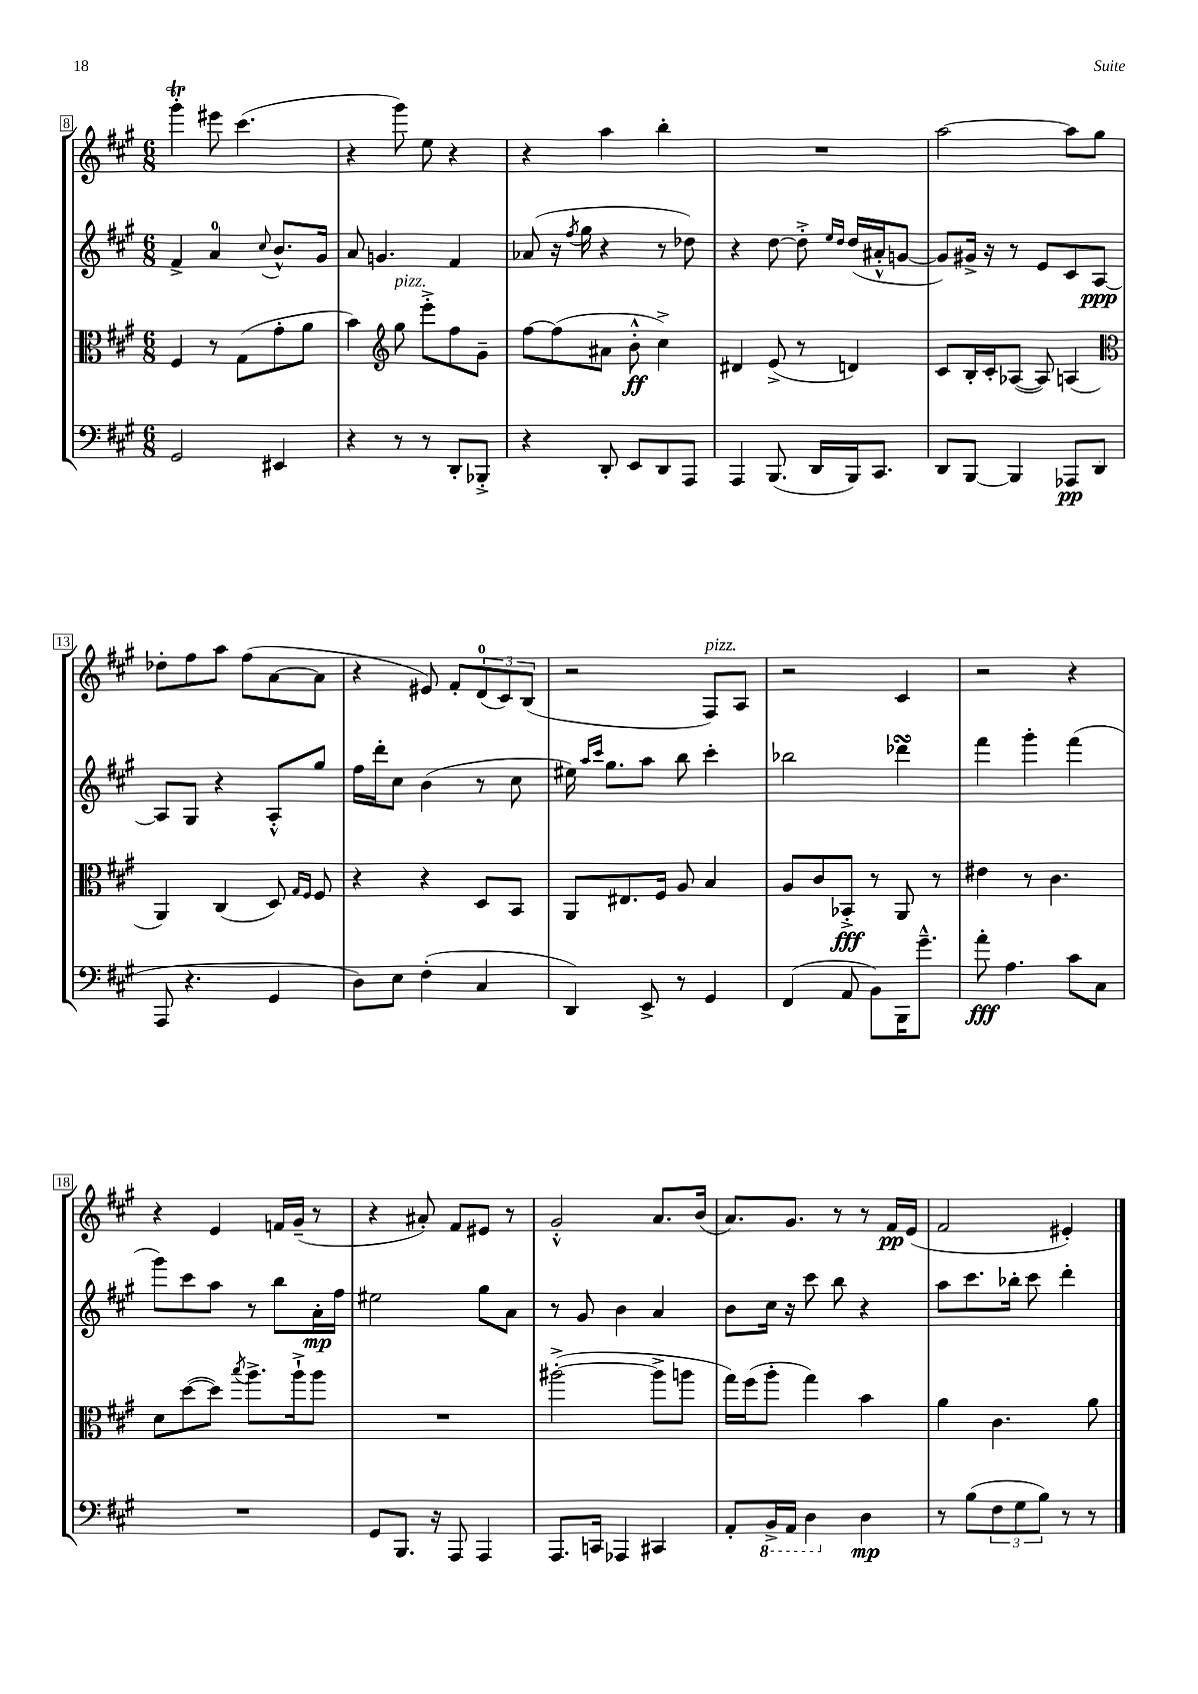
<<
\new StaffGroup <<
\new Staff = "s0" {
    \clef treble \key a \major \numericTimeSignature \time 6/8
    gis'''4-.\trill eis'''8 cis'''4.( |
    r4 gis'''8) e''8 r4 |
    r4 a''4 b''4-. |
    R2. |
    a''2~ a''8 gis''8 |
    des''8-. fis''8 a''8 fis''8( a'8~ a'8 |
    r4 eis'8) fis'8-. \tuplet 3/2 { d'8-0( cis'8) b8( } |
    r2 fis8^\markup { \italic "pizz." }) a8 |
    r2 cis'4 |
    r2 r4 |
    r4 e'4 f'16 gis'16--( r8 |
    r4 ais'8-.) fis'8 eis'8 r8 |
    gis'2-.-^ a'8. b'16( |
    a'8.) gis'8. r8 r8 fis'16\pp e'16( |
    fis'2 eis'4-.) \bar "|." |
}
\new Staff = "s1" {
    \clef treble \key a \major \numericTimeSignature \time 6/8
    fis'4-> a'4-0 \appoggiatura { cis''8 } b'8.-^ gis'16 |
    a'8 g'4. fis'4 |
    aes'8( r16 \acciaccatura { fis''8 } gis''16 r4 r8 des''8) |
    r4 d''8~ d''8-.-> \grace { e''16 d''16 } d''16( ais'16-.-^ g'8~ |
    g'8) gis'16-> r16 r8 e'8 cis'8 a8~\ppp |
    a8 gis8 r4 a8-.-^ gis''8 |
    fis''16 d'''16-. cis''8 b'4( r8 cis''8 |
    eis''16) \grace { a''16 cis'''16 } gis''8. a''8 b''8 cis'''4-. |
    bes''2 des'''4\turn |
    fis'''4 gis'''4-. fis'''4( |
    gis'''8) cis'''8 a''8 r8 b''8 a'16-.\mp fis''16 |
    eis''2 gis''8 a'8 |
    r8 gis'8 b'4 a'4 |
    b'8 cis''16 r16 cis'''8 b''8 r4 |
    a''8 cis'''8. bes''16-. cis'''8 d'''4-. \bar "|." |
}
\new Staff = "s2" {
    \clef alto \key a \major \numericTimeSignature \time 6/8
    fis4 r8 gis8( gis'8-. a'8 |
    b'4) \clef treble gis''8^\markup { \italic "pizz." } e'''8-.-> fis''8 gis'8-- |
    fis''8~ fis''8( ais'8 b'8-.-^\ff cis''4->) |
    dis'4 e'8->( r8 d'4) |
    cis'8 b16-. cis'16-. aes8~( aes8) a4( |
    \clef alto a,4) cis4( d8) \grace { gis16 fis16 } fis8 |
    r4 r4 d8 b,8 |
    a,8 eis8. fis16 a8 b4 |
    a8 cis'8 bes,8-.->\fff r8 a,8 r8 |
    eis'4 r8 cis'4. |
    d'8 d''8~( d''8) \acciaccatura { b''8 } a''8.-> a''16-!-> a''8 |
    R2. |
    ais''2~-.->( ais''8-> a''8 |
    gis''16) fis''16( a''8-. gis''4) b'4 |
    a'4 cis'4. a'8 \bar "|." |
}
\new Staff = "s3" {
    \clef bass \key a \major \numericTimeSignature \time 6/8
    gis,2 eis,4 |
    r4 r8 r8 d,8-. bes,,8-.-> |
    r4 d,8-. e,8 d,8 a,,8 |
    a,,4 b,,8.( d,16 b,,16) cis,8. |
    d,8 b,,8~ b,,4 aes,,8\pp d,8( |
    a,,8 r4. gis,4 |
    d8) e8 fis4-.( cis4 |
    d,4) e,8-> r8 gis,4 |
    fis,4( a,8 b,8) b,,16 gis'8.---^ |
    a'8-.\fff a4. cis'8 cis8 |
    R2. |
    gis,8 b,,8. r16 a,,8 a,,4 |
    a,,8. c,16 aes,,4 cis,4 |
    a,8-. \ottava #-1 b,,16-> a,,16 d,4 \ottava #0 d4\mp |
    r8 b8( \tuplet 3/2 { fis8 gis8 b8) } r8 r8 \bar "|." |
}
>>
>>
\layout { \context { \Score currentBarNumber = #8 \override BarNumber.stencil = #(make-stencil-boxer 0.1 0.3 ly:text-interface::print) } }
